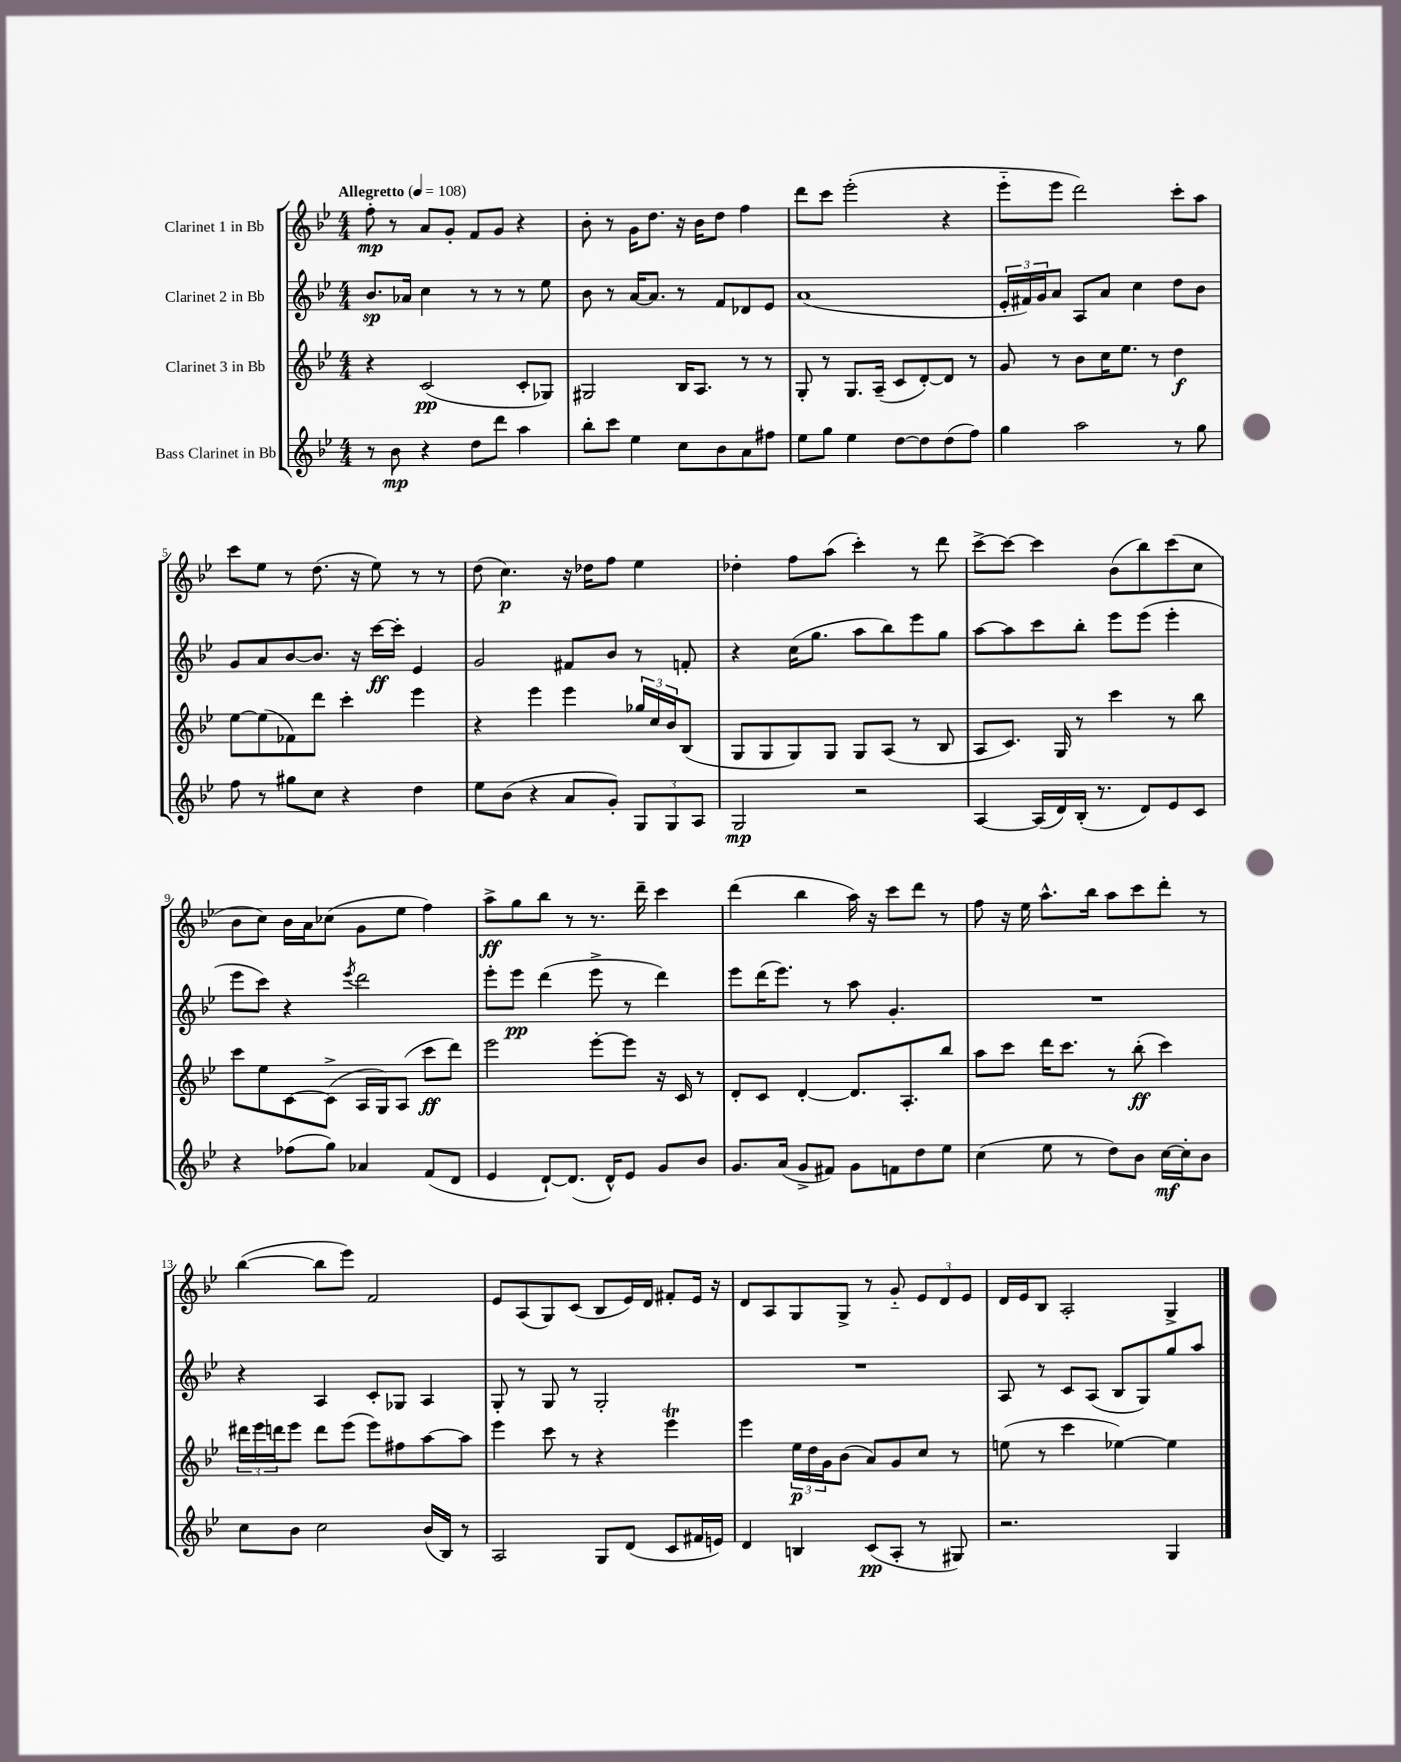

**kern	**kern	**kern	**kern
*staff4	*staff3	*staff2	*staff1
*clefG2	*clefG2	*clefG2	*clefG2
*k[b-e-]	*k[b-e-]	*k[b-e-]	*k[b-e-]
*M4/4	*M4/4	*M4/4	*M4/4
*MM108	*MM108	*MM108	*MM108
8r	4r	8.b-/L	8ff'\
8b-\	.	.	8r
.	.	16a-/Jk	.
4r	(2c/	4cc\	8a/L
.	.	.	8g'/J
8dd\L	.	8r	8f/L
8ddd\J	.	8r	8g/J
4aa\	8c'/L	8r	4r
.	8G-/J)	8ee-\	.
=	=	=	=
8bb-'\L	2G#/	8b-\	8b-'\
8ccc\J	.	8r	8r
4ee-\	.	[16a/LK	16g\LK
.	.	8.a/]J	8.dd\J
8cc\L	16B-/LK	8r	16r
.	8.A/J	.	16b-\LK
8b-\	.	8f/L	8dd\J
8a\	8r	8d-/	4ff\
8ff#\J	8r	8e-/J	.
=	=	=	=
8ee-\L	8G'/	(1a	8ddd\L
8gg\J	8r	.	8ccc\J
4ee-\	8.G/L	.	(2eee-'\
.	(16A~/Jk	.	.
[8dd\L	8c/L	.	.
8dd\]	[8d'/)	.	.
(8dd\	8d/]J	.	4r
8ff\J)	8r	.	.
=	=	=	=
4gg\	8g/	24e-'/LL	8eee-'~\L
.	.	24f#/)	.
.	.	24g/J	.
.	8r	8a/J	8eee-\J
2aa\	8b-\L	8A/L	2ddd\)
.	16cc\K	8a/J	.
.	8.ee-\J	.	.
.	.	4cc\	.
.	8r	.	.
8r	4dd\	8dd\L	8ccc'\L
8gg\	.	8b-\J	8aa\J
=	=	=	=
8ff\	[8ee-\L	8g/L	8ccc\L
8r	(8ee-\]	8a/	8ee-\J
8gg#\L	8f-\)	[8b-/	8r
8cc\J	8ddd\J	8.b-/]J	(8.dd\
4r	4ccc'\	.	.
.	.	16r	16r
.	.	[16ccc\LL	8ee-\)
.	.	16ccc'\]JJ	.
4dd\	4eee-\	4e-/	8r
.	.	.	8r
=	=	=	=
8ee-\L	4r	2g/	(8dd\
(8b-\J	.	.	4.cc\)
4r	4eee-\	.	.
8a/L	4eee-\	8f#/L	16r
.	.	.	16dd-\LK
8g'/J)	.	8b-/J	8ff\J
12G/L	24gg-/LL	8r	4ee-\
.	24cc/	.	.
12G/	24b-/J	.	.
.	(8B-/J	8f'/	.
12A/J	.	.	.
=	=	=	=
2G/	8G/L	4r	4dd-'\
.	8G/	.	.
.	8G/)	(16cc\LK	8ff\L
.	.	8.gg\J	.
.	8G/J	.	(8aa\J
2r	8G/L	8aa\L	4ccc'\)
.	(8A/J	8bb-\)	.
.	8r	8eee-\	8r
.	8B-/	8gg\J	8ddd\
=	=	=	=
[4A/	8A/L	[8aa\L	[8ccc^\L
.	8.c/J)	8aa\]	8ccc\_J
(16A/]LL	.	8ccc\	4ccc\]
16d/)	16G/	.	.
(16B-'/JJ	8r	8bb-'\J	.
8.r	.	.	.
.	4ccc\	8eee-\L	(8b-\L
8d/L)	.	(8eee-\J	8bb-\)
8e-/	8r	4eee-'\	(8ccc\
8c/J	8bb-\	.	8cc\J
=	=	=	=
4r	8ccc\L	8eee-\L	8b-\L
.	8ee-\	8ccc\J)	8cc\J)
(8ff-\L	[8c\	4r	16b-\LL
.	.	.	16a\J
8gg\J)	(8c^\]J	.	(8cc-\J
.	.	8qeee-/	.
4a-/	16A/LL	2ddd\	8g\L
.	16G/J)	.	.
.	(8A/J	.	8ee-\J
(8f/L	8ccc\L	.	4ff\)
8d/J	8ddd\J)	.	.
=	=	=	=
4e-/	2eee-\	8eee-'\L	8aa^\L
.	.	8eee-\J	8gg\
[8d`/L)	.	(4ddd\	8bb-\J
(8.d/]J	.	.	8r
.	[8eee-'\L	8eee-^\	8.r
16d^^/LK)	.	.	.
8e-/J	8eee-\]J	8r	.
.	.	.	16ddd~\
8g/L	16r	4ddd\)	4ccc\
.	16c/	.	.
8b-/J	8r	.	.
=	=	=	=
8.g/L	8d'/L	8eee-\L	(4ddd\
.	8c/J	(16ddd\K	.
(16a/Jk	.	8.eee-\J)	.
8g^/L	[4d'/	.	4bb-\
8f#/J)	.	8r	.
8g\L	8.d/]L	8aa\	16aa\)
.	.	.	16r
8f\	.	4.g'/	8ccc\L
.	8.A'/	.	.
8dd\	.	.	8ddd\J
8ee-\J	8bb-/J	.	8r
=	=	=	=
(4cc\	8aa\L	1r	8ff\
.	8ccc\J	.	16r
.	.	.	16ee-\
8ee-\	16ddd\LK	.	8.aa^^\L
.	8.ccc\J	.	.
8r	.	.	.
.	.	.	16bb-\Jk
8dd\L)	8r	.	8aa\L
8b-\J	(8bb-'\	.	8ccc\
[16cc\LL	4ccc\)	.	8ddd'\J
16cc'\]J	.	.	.
8b-\J	.	.	8r
=	=	=	=
8cc\L	24ddd#\LL	4r	([4bb-\
.	24eee-\	.	.
.	24ddd\J	.	.
8b-\J	8eee-\J	.	.
2cc\	8ddd\L	4A/	8bb-\]L
.	(8eee-\J	.	8eee-\J)
.	8eee-\L)	8c'/L	2f/
.	8ff#\	8G-/J	.
(16b-/LL	[8aa\	4A/	.
16B-/JJ)	.	.	.
8r	8aa\]J	.	.
=	=	=	=
2A/	4eee-\	8G'/	8e-/L
.	.	8r	(8A/
.	8ccc\	8G/	8G/)
.	8r	8r	(8c/J
8G/L	4r	2G'/	8B-/L
(8d/J	.	.	16e-/L)
.	.	.	16d/JJ
8c/L	4eee-\	.	8f#'/L
16f#/L	.	.	16e-/Jk
16e/JJ)	.	.	16r
=	=	=	=
4d/	4eee-\	1r	8d/L
.	.	.	8A/
4B/	24ee-\LL	.	8G/
.	24dd\	.	.
.	24g\J	.	.
.	(8b-\J	.	8G^/J
(8c/L	8a/L)	.	8r
8A'/J	8g/	.	8g'~/
8r	8cc/J	.	12e-/L
.	.	.	12d/
8G#/)	8r	.	.
.	.	.	12e-/J
=	=	=	=
2.r	(8ee\	8A/	16d/LL
.	.	.	16e-/J
.	8r	8r	8B-/J
.	4ccc\	8c/L	2A'/
.	.	(8A/J	.
.	[4ee-\)	8B-/L	.
.	.	8G/)	.
4G/	4ee-\]	8gg/	4G^/
.	.	8aa/J	.
==	==	==	==
*-	*-	*-	*-
